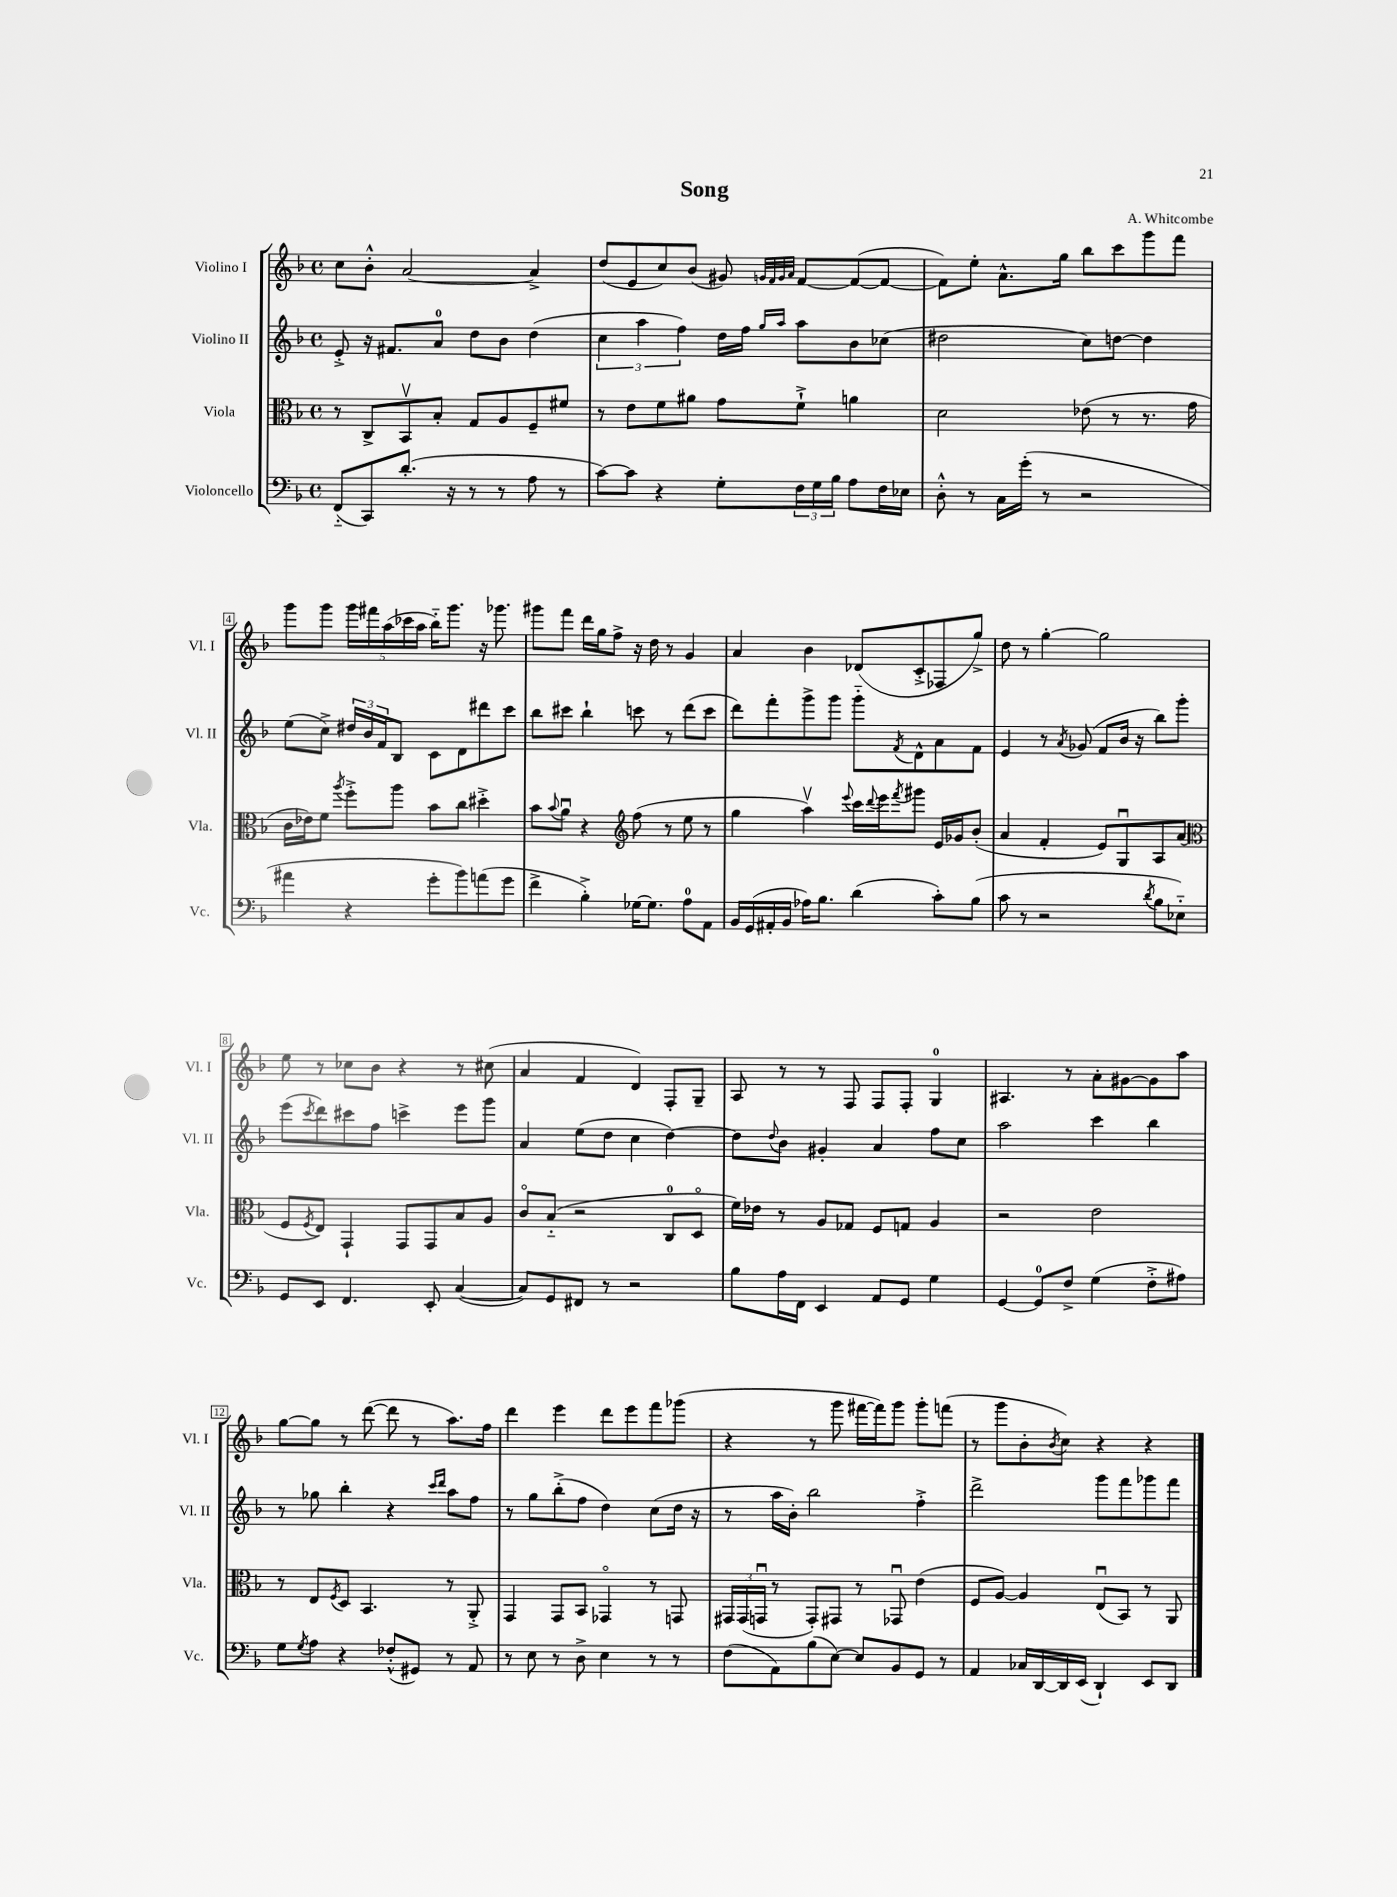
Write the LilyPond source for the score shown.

\header { title = "Song" composer = "A. Whitcombe" }
<<
\new StaffGroup <<
\new Staff = "s0" \with { instrumentName = "Violino I" shortInstrumentName = "Vl. I" } {
    \clef treble \key f \major \defaultTimeSignature \time 4/4
    c''8 bes'8-.-^ a'2~ a'4-> |
    d''8( e'8 c''8) bes'8( gis'8) \grace { g'32 f'32 g'32 a'32 } f'8~ f'8~( f'8~ |
    f'8) e''8-. a'8.-^ g''16 bes''8 c'''8 g'''8 f'''8 |
    g'''8 g'''8 \tuplet 5/4 { g'''16 fis'''16 a''16( ces'''16 a''16 } bes''16-_) g'''8. r16 ges'''8. |
    gis'''8 f'''8 d'''16 g''16 f''8-> r16 d''16 r8 g'4 |
    a'4 bes'4 des'8( c'8-.-> fes8 g''8->) |
    d''8 r8 g''4~-. g''2 |
    e''8 r8 ces''8 bes'8 r4 r8 cis''8( |
    a'4 f'4 d'4) f8-. g8-- |
    a8 r8 r8 f8 f8 f8-. g4-0 |
    ais4. r8 a'8-. gis'8~ gis'8 a''8 |
    g''8~ g''8 r8 d'''8~( d'''8 r8 a''8.) f''16 |
    d'''4 e'''4 d'''8 e'''8 f'''8 ges'''8( |
    r4 r8 g'''8 fis'''16~ fis'''16) g'''8 g'''8-. f'''8( |
    r8 g'''8 bes'8-. \acciaccatura { bes'8 } c''8) r4 r4 \bar "|." |
}
\new Staff = "s1" \with { instrumentName = "Violino II" shortInstrumentName = "Vl. II" } {
    \clef treble \key f \major \defaultTimeSignature \time 4/4
    e'8-.-> r16 fis'8. a'8-0 d''8 bes'8 d''4( |
    \tuplet 3/2 { c''4 a''4 f''4) } d''16 f''16 \grace { g''16 a''16 } a''8 bes'8 ces''8( |
    dis''2 c''8) d''8~ d''4 |
    e''8( c''8->) \tuplet 3/2 { dis''16 bes'16 f'16 } bes8 c'8 d'8 dis'''8 c'''8 |
    bes''8 cis'''8 bes''4-! c'''8 r8 d'''8( c'''8 |
    d'''8) f'''8-. g'''8-> g'''8 g'''8-_ \acciaccatura { f'8 } d'8-^ a'8 f'8 |
    e'4 r8 \acciaccatura { a'8 } ges'8( f'8 bes'16 r16 bes''8) g'''8-. |
    e'''8( \acciaccatura { c'''8 } d'''8) cis'''8 f''8 c'''4-> e'''8 g'''8 |
    a'4 e''8( d''8 c''4 d''4~) |
    d''8 \appoggiatura { d''8 } bes'8 gis'4-. a'4 f''8 c''8 |
    a''2 c'''4 bes''4 |
    r8 ges''8 bes''4-. r4 \grace { c'''16 d'''16 } a''8 f''8 |
    r8 g''8 bes''8-.->( f''8 d''4) c''8( d''16 r16 |
    r8 a''16 bes'16-.) bes''2 f''4-.-> |
    d'''2-> g'''8 f'''8 ges'''8 f'''8 \bar "|." |
}
\new Staff = "s2" \with { instrumentName = "Viola" shortInstrumentName = "Vla." } {
    \clef alto \key f \major \defaultTimeSignature \time 4/4
    r8 c8-> bes,8\upbow bes8-. g8 a8 f8-- fis'8 |
    r8 e'8 f'8 ais'8 g'8 f'8-!-> a'4 |
    d'2 ees'8( r8 r8. g'16 |
    c'16 ees'16) f'8 \acciaccatura { a''8 } f''8-.-> a''8 bes'8 c''8 dis''4-.-> |
    bes'8 \appoggiatura { bes'8 } a'8\downbow r4 \clef treble f''8( r8 e''8 r8 |
    g''4 a''4\upbow) \appoggiatura { e'''8 } c'''16 \appoggiatura { d'''8 } e'''16 \acciaccatura { f'''8 } gis'''8 e'16 ges'16 bes'8-.( |
    a'4 f'4-. e'8) g8\downbow a8 a'8( |
    \clef alto f8 \acciaccatura { f8 } e8) g,4-! g,8 g,8 bes8 a8 |
    c'8\flageolet bes8-_( r2 c8-0 d8\flageolet |
    f'16) ees'16 r8 a8 ges8 f8 g8 a4 |
    r2 e'2 |
    r8 e8 \acciaccatura { f8 } d8 bes,4. r8 a,8-.-> |
    g,4 g,8 bes,8 ges,4\flageolet r8 g,8 |
    \tuplet 3/2 { gis,16 gis,16( g,16\downbow } r8 g,8-.) gis,8 r8 ges,8\downbow e'4( |
    f8 a8~) a4 e8\downbow( bes,8) r8 a,8 \bar "|." |
}
\new Staff = "s3" \with { instrumentName = "Violoncello" shortInstrumentName = "Vc." } {
    \clef bass \key f \major \defaultTimeSignature \time 4/4
    f,8-_( c,8) d'8.-.( r16 r8 r8 a8 r8 |
    c'8~) c'8 r4 g8-. \tuplet 3/2 { f16 g16 bes16 } a8 f16 ees16 |
    d8-.-^ r8 c16 g'16-.( r8 r2 |
    ais'4 r4 g'8-. bes'8) a'8( g'8 |
    f'4-> bes4-.->) ges16~ ges8. a8-0 a,8 |
    bes,16 g,16( ais,16-. bes,16 aes16) bes8. d'4( c'8-.) bes8( |
    c'8 r8 r2 \acciaccatura { d'8 } bes8 ees8-_) |
    g,8 e,8 f,4. e,8-. c4~( |
    c8) g,8 fis,8 r8 r2 |
    bes8 a16 f,16 e,4 a,8 g,8 g4 |
    g,4~ g,8-0 f8-> g4( f8-.-> ais8) |
    g8 \acciaccatura { g8 } a8 r4 fes8-.-^( gis,8) r8 a,8 |
    r8 e8 r8 d8-> e4 r8 r8 |
    f8( a,8) bes8( e8~) e8 bes,8 g,8 r8 |
    a,4 ces16 d,16~ d,16 e,16( d,4-!) e,8 d,8 \bar "|." |
}
>>
>>
\layout { \context { \Score \override BarNumber.stencil = #(make-stencil-boxer 0.1 0.3 ly:text-interface::print) } }
